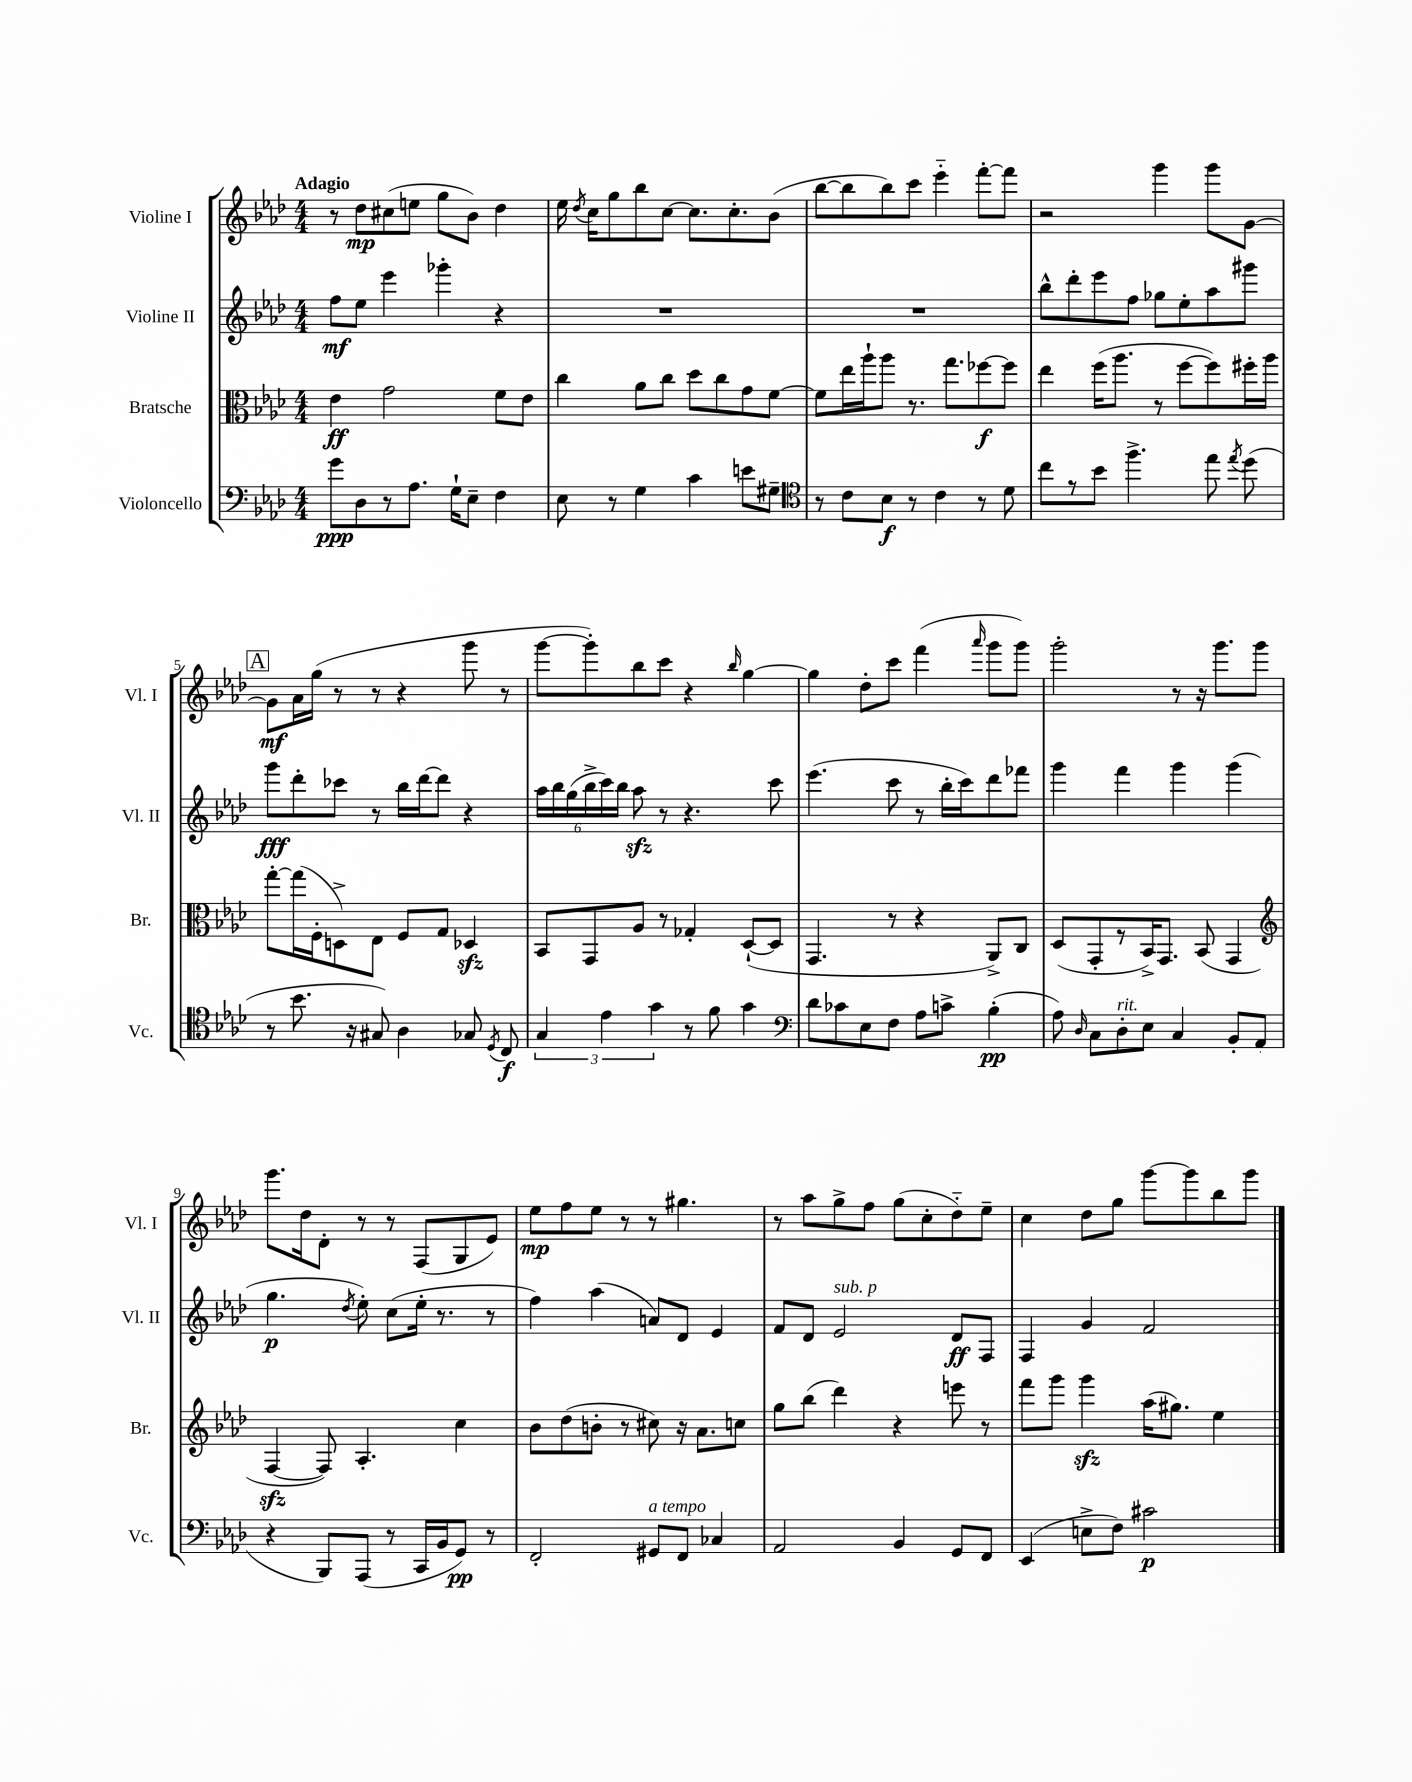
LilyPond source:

<<
\new StaffGroup <<
\new Staff = "s0" \with { instrumentName = "Violine I" shortInstrumentName = "Vl. I" } {
    \clef treble \key aes \major \numericTimeSignature \time 4/4 \tempo "Adagio"
    \autoBeamOff r8 des''8[\mp cis''8( e''8] g''8[ bes'8]) des''4 |
    ees''16 \acciaccatura { des''8 } c''16[ g''8 bes''8 c''8]~ c''8.[ c''8.-. bes'8]( |
    bes''8[~ bes''8 bes''8) c'''8] ees'''4-_ f'''8[~-. f'''8] |
    r2 g'''4 g'''8[ g'8]~ |
    \mark \markup { \box "A" } g'8[\mf aes'16 g''16]( r8 r8 r4 g'''8 r8 |
    g'''8[~ g'''8-.) bes''8 c'''8] r4 \grace { bes''16 } g''4~ |
    g''4 des''8[-. c'''8] f'''4( \grace { aes'''16 } g'''8[ g'''8]) |
    g'''2-. r8 r16 g'''8.[ g'''8] |
    g'''8.[ des''16 des'8]-. r8 r8 f8[( g8 ees'8]) |
    ees''8[\mp f''8 ees''8] r8 r8 gis''4. |
    r8 aes''8[ g''8-> f''8] g''8[( c''8-. des''8-_) ees''8]-- |
    c''4 des''8[ g''8] g'''8[~ g'''8 bes''8 g'''8] \bar "|." |
}
\new Staff = "s1" \with { instrumentName = "Violine II" shortInstrumentName = "Vl. II" } {
    \clef treble \key aes \major \numericTimeSignature \time 4/4
    \autoBeamOff f''8[\mf ees''8] ees'''4 ges'''4-. r4 |
    R1 |
    R1 |
    bes''8[-^ des'''8-. ees'''8 f''8] ges''8[ ees''8-. aes''8 gis'''8] |
    \mark \markup { \box "A" } g'''8[\fff des'''8-. ces'''8] r8 bes''16[ des'''16~ des'''8] r4 |
    \tuplet 6/4 { aes''16[ bes''16 g''16( bes''16-> c'''16) bes''16] } aes''8\sfz r8 r4. c'''8 |
    ees'''4.( c'''8 r8 bes''16[-. c'''16) des'''8 fes'''8] |
    g'''4 f'''4 g'''4 g'''4( |
    g''4.\p \acciaccatura { des''8 } ees''8-.) c''8[( ees''16]-. r8. r8 |
    f''4) aes''4( a'8[) des'8] ees'4 |
    f'8[ des'8] ees'2^\markup { \italic "sub. p" } des'8[\ff f8] |
    f4 g'4 f'2 \bar "|." |
}
\new Staff = "s2" \with { instrumentName = "Bratsche" shortInstrumentName = "Br." } {
    \clef alto \key aes \major \numericTimeSignature \time 4/4
    \autoBeamOff ees'4\ff g'2 f'8[ ees'8] |
    c''4 aes'8[ c''8] des''8[ c''8 g'8 f'8]~ |
    f'8[ ees''16 aes''16-! aes''8] r8. g''8.[ fes''8~\f fes''8] |
    ees''4 f''16[( aes''8.] r8 f''8[~ f''8) fis''16-. aes''16] |
    \mark \markup { \box "A" } g''8[~-. g''16( f16-. d8->) ees8] f8[ g8] des4\sfz |
    bes,8[ g,8 aes8] r8 ges4-. des8[~-!( des8] |
    g,4. r8 r4 aes,8[->) c8] |
    des8[( g,8-. r8 bes,16->) g,8.] bes,8( g,4 |
    \clef treble f4~\sfz f8) aes4.-. c''4 |
    bes'8[ des''8( b'8]-. r8 cis''8) r16 aes'8.[ c''8] |
    g''8[ bes''8]( des'''4) r4 e'''8 r8 |
    f'''8[ g'''8] g'''4\sfz aes''16[( gis''8.]) ees''4 \bar "|." |
}
\new Staff = "s3" \with { instrumentName = "Violoncello" shortInstrumentName = "Vc." } {
    \clef bass \key aes \major \numericTimeSignature \time 4/4
    \autoBeamOff g'8[\ppp des8 r8 aes8.] g16[-! ees8]-- f4 |
    ees8 r8 g4 c'4 e'8[ gis8]-- |
    \clef tenor r8 c'8[ bes8]\f r8 c'4 r8 des'8 |
    c''8[ r8 bes'8] f''4.-> ees''8 \acciaccatura { ees''8 } des''8( |
    \mark \markup { \box "A" } r8 bes'8. r16 gis8) aes4 ges8 \acciaccatura { des8 } c8\f |
    \tuplet 3/2 { g4 ees'4 g'4 } r8 f'8 g'4 |
    \clef bass des'8[ ces'8 ees8 f8] aes8[ c'8]-> bes4-.\pp( |
    aes8) \grace { des16 } c8[ des8-.^\markup { \italic "rit." } ees8] c4 bes,8[-. aes,8]( |
    r4 bes,,8[) aes,,8]( r8 c,16[ bes,16 g,8]\pp) r8 |
    f,2-. gis,8[^\markup { \italic "a tempo" } f,8] ces4 |
    aes,2 bes,4 g,8[ f,8] |
    ees,4( e8[-> f8]) cis'2\p \bar "|." |
}
>>
>>
